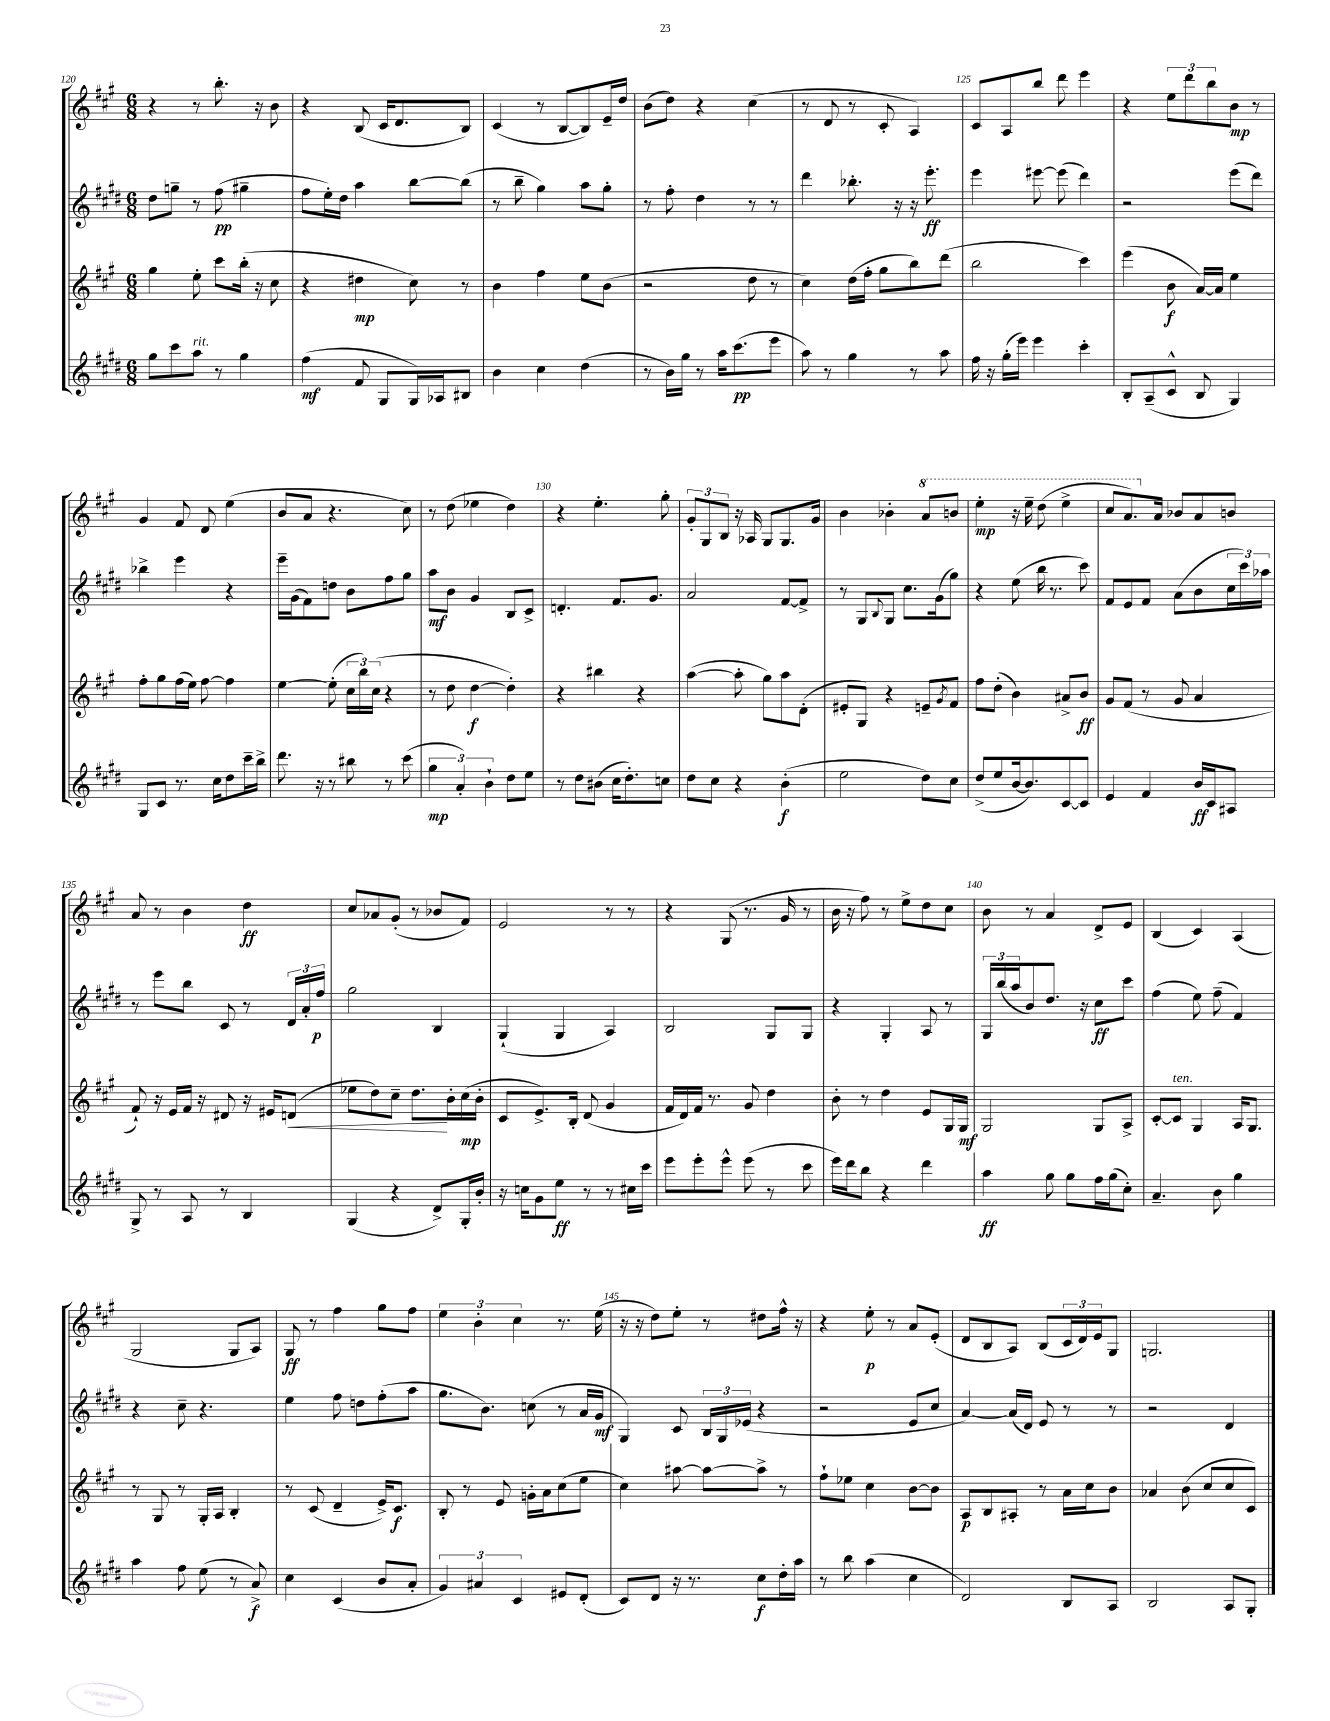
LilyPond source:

<<
\new StaffGroup <<
\new Staff = "s0" {
    \clef treble \key a \major \numericTimeSignature \time 6/8
    r4 r8 b''8.-. r16 b'8 |
    r4 b8( cis'16 d'8. b8) |
    cis'4( r8 b8~ b8) e'16-- d''16 |
    b'8( d''8) r4 cis''4( |
    r8 d'8 r8 cis'8-. a4) |
    cis'8 a8 b''8 d'''8 e'''4 |
    r4 \tuplet 3/2 { e''8 d'''8 b''8 } b'8\mp r8 |
    gis'4 fis'8 d'8 e''4( |
    b'8 a'8 r4. cis''8) |
    r8 d''8( ees''4 d''4) |
    r4 e''4.-. gis''8-. |
    \tuplet 3/2 { gis'8-. gis8 b8 } r16 aes16 gis8 gis8. gis'16 |
    b'4 bes'4-. \ottava #1 a''8 b''!8 |
    e'''4-.\mp r16 e'''16-- d'''8( e'''4-> |
    cis'''8 a''8.) \ottava #0 a'16 bes'8 a'8 b'8 |
    a'8 r8 b'4 d''4\ff |
    cis''8 aes'8 gis'8-.( r8 bes'8 fis'8) |
    e'2 r8 r8 |
    r4 gis8( r8. gis'16 r8 |
    b'16 r16 fis''8) r8 e''8-> d''8 cis''8 |
    b'8 r8 a'4 d'8-> e'8 |
    b4( cis'4) a4( |
    gis2 gis8 a8) |
    gis8\ff r8 fis''4 gis''8 fis''8 |
    \tuplet 3/2 { e''4 b'4-. cis''4 } r8. e''16( |
    r16 r16 d''8) e''8-. r8 dis''8 fis''16-^ r16 |
    r4 e''8-.\p r8 a'8 e'8-.( |
    d'8 b8 a8) b8( \tuplet 3/2 { cis'16 d'16) e'16 } gis8 |
    g2. \bar "|." |
}
\new Staff = "s1" {
    \clef treble \key e \major \numericTimeSignature \time 6/8
    dis''8 g''8-- r8 fis''8\pp( gis''4-- |
    fis''8 e''16-.) dis''16 a''4 b''8~ b''8( |
    r8 b''8-- gis''4) a''8 gis''8-. |
    r8 fis''8-. dis''4 r8 r8 |
    dis'''4 bes''8.-. r16 r16 e'''8.-.\ff |
    e'''4 eis'''8~ eis'''8( dis'''4) |
    r2 e'''8( dis'''8) |
    bes''4-> e'''4 r4 |
    e'''16-- gis'16( fis'8) d''8 b'8 fis''8 gis''8 |
    a''8\mf b'8 gis'4 b8 cis'8-> |
    d'4.-. fis'8. gis'8. |
    a'2 fis'8~ fis'8-> |
    r8 gis8 \appoggiatura { b8 } gis8 cis''8. gis'16( gis''8) |
    r4 e''8( b''16 r8. cis'''8) |
    fis'8 e'8 fis'8 a'8( b'8 \tuplet 3/2 { cis''16 cis'''16) aes''16 } |
    r8 e'''8 b''8 cis'8 r8 \tuplet 3/2 { dis'16 a'16-. fis''16\p } |
    gis''2 b4 |
    gis4-!( gis4 a4) |
    b2 gis8 gis8 |
    r4 gis4-. a8 r8 |
    \tuplet 3/2 { gis16 b''16( a''16 } b'8) dis''8. r16 cis''8\ff cis'''8 |
    fis''4( e''8) fis''8--( fis'4) |
    r4 cis''8-- r4. |
    e''4 fis''8 d''8 fis''8-.( a''8 |
    gis''8. b'8.) c''8( r8 a'16 gis'16\mf |
    gis4) cis'8 \tuplet 3/2 { b16 gis16 ees'16( } r4 |
    r2 e'8 cis''8 |
    a'4~) a'16( dis'16) e'8 r8 r8 |
    r2 dis'4 \bar "|." |
}
\new Staff = "s2" {
    \clef treble \key a \major \numericTimeSignature \time 6/8
    gis''4 e''8-. cis'''8 b''16-.( r16 cis''8 |
    r4 dis''4\mp cis''8) r8 |
    b'4 fis''4 e''8 b'8( |
    r2 d''8 r8 |
    cis''4) d''16( fis''16-. gis''8 b''8) d'''8( |
    b''2 cis'''4) |
    e'''4( b'8\f a'16~) a'16 e''4 |
    fis''8-. gis''8 fis''16( e''16) fis''8~ fis''4 |
    e''4~ e''8-.( \tuplet 3/2 { cis''16 b''16) cis''16( } r4 |
    r8 d''8 d''4~\f d''4-.) |
    r4 bis''4 r4 |
    a''4~( a''8-. gis''8) a''8 d'8-.( |
    eis'8-. gis8) r4 e'8-- \acciaccatura { gis'8 } fis'8 |
    fis''8 d''8-.( b'4) ais'8-> b'8\ff |
    gis'8 fis'8( r8 gis'8 a'4 |
    fis'8-!) r16 e'16 fis'16 r16 dis'8 r16 eis'16 d'8\<( |
    ees''8 d''8) cis''8-- d''8.\! b'16-. cis''16\mp( b'16-. |
    cis'8 e'8.->) b16-. d'8( gis'4 |
    fis'16 d'16) fis'16 r8. gis'8 d''4 |
    b'8-. r8 d''4 e'8 gis16 gis16\mf |
    gis2 gis8 a8-> |
    cis'8~-. cis'8^\markup { \italic "ten." } gis4 a16 gis8. |
    r8 gis8 r8 gis16-. a16 b4-. |
    r8 cis'8( d'4-- e'16->) cis'8.\f |
    b8-. r8 e'8 g'16-. a'16 cis''8( e''8 |
    cis''4) ais''8~ ais''8~ ais''8-> r8 |
    fis''8-! ees''8 cis''4 b'8~ b'8 |
    a8\p b8 ais8-. r8 a'16 cis''16 b'8 |
    aes'4 b'8( cis''8 cis''8 cis'8) \bar "|." |
}
\new Staff = "s3" {
    \clef treble \key e \major \numericTimeSignature \time 6/8
    gis''8 cis'''8 a''8^\markup { \italic "rit." } r8 gis''4 |
    fis''4\mf( fis'8 gis8 gis16) aes16 bis8 |
    b'4 cis''4 dis''4( |
    r8 b'16) gis''16 r8 a''16 cis'''8.\pp( e'''8 |
    a''8) r8 gis''4 r8 a''8 |
    fis''16 r16 gis''16-.( e'''16) e'''4 cis'''4-. |
    b8-. a8--( cis'8-^ b8 gis4) |
    gis8 cis'8 r8. cis''16 dis''8 cis'''16-- b''16-> |
    dis'''8. r16 r8 bis''8 r8 cis'''8( |
    \tuplet 3/2 { gis''4\mp a'4-.) b'4-! } dis''8 e''8 |
    r8 dis''8 bis'8( cis''16 dis''8.-.) c''8 |
    dis''8 cis''8 r4 b'4-.\f( |
    e''2 dis''8) cis''8 |
    dis''8->( e''8 b'16~ b'8.) cis'8~ cis'8 |
    e'4 fis'4 b'16\ff cis'16 ais8 |
    gis8-> r8 a8 r8 b4 |
    gis4( r4 dis'8->) gis16-. b'16-. |
    r16 c''16 gis'8 e''8\ff r8 r8 cis''16 cis'''16 |
    e'''8 e'''8-. e'''8-^ e'''8( r8 cis'''8 |
    e'''16) dis'''16 b''8 r4 dis'''4 |
    a''4\ff gis''8 gis''8 fis''16 gis''16( cis''8-.) |
    a'4.-- b'8 gis''4 |
    a''4 fis''8 e''8( r8 a'8->\f) |
    cis''4 cis'4( b'8 a'8-. |
    \tuplet 3/2 { gis'4) ais'4 cis'4 } eis'8 dis'8-.( |
    cis'8) dis'8 r16 r8. cis''8\f dis''16-. a''16 |
    r8 b''8 a''4( cis''4 |
    dis'2) b8 a8 |
    b2 a8 gis8-. \bar "|." |
}
>>
>>
\layout { \context { \Score currentBarNumber = #120 \override BarNumber.break-visibility = ##(#f #t #t) barNumberVisibility = #(every-nth-bar-number-visible 5) } }
